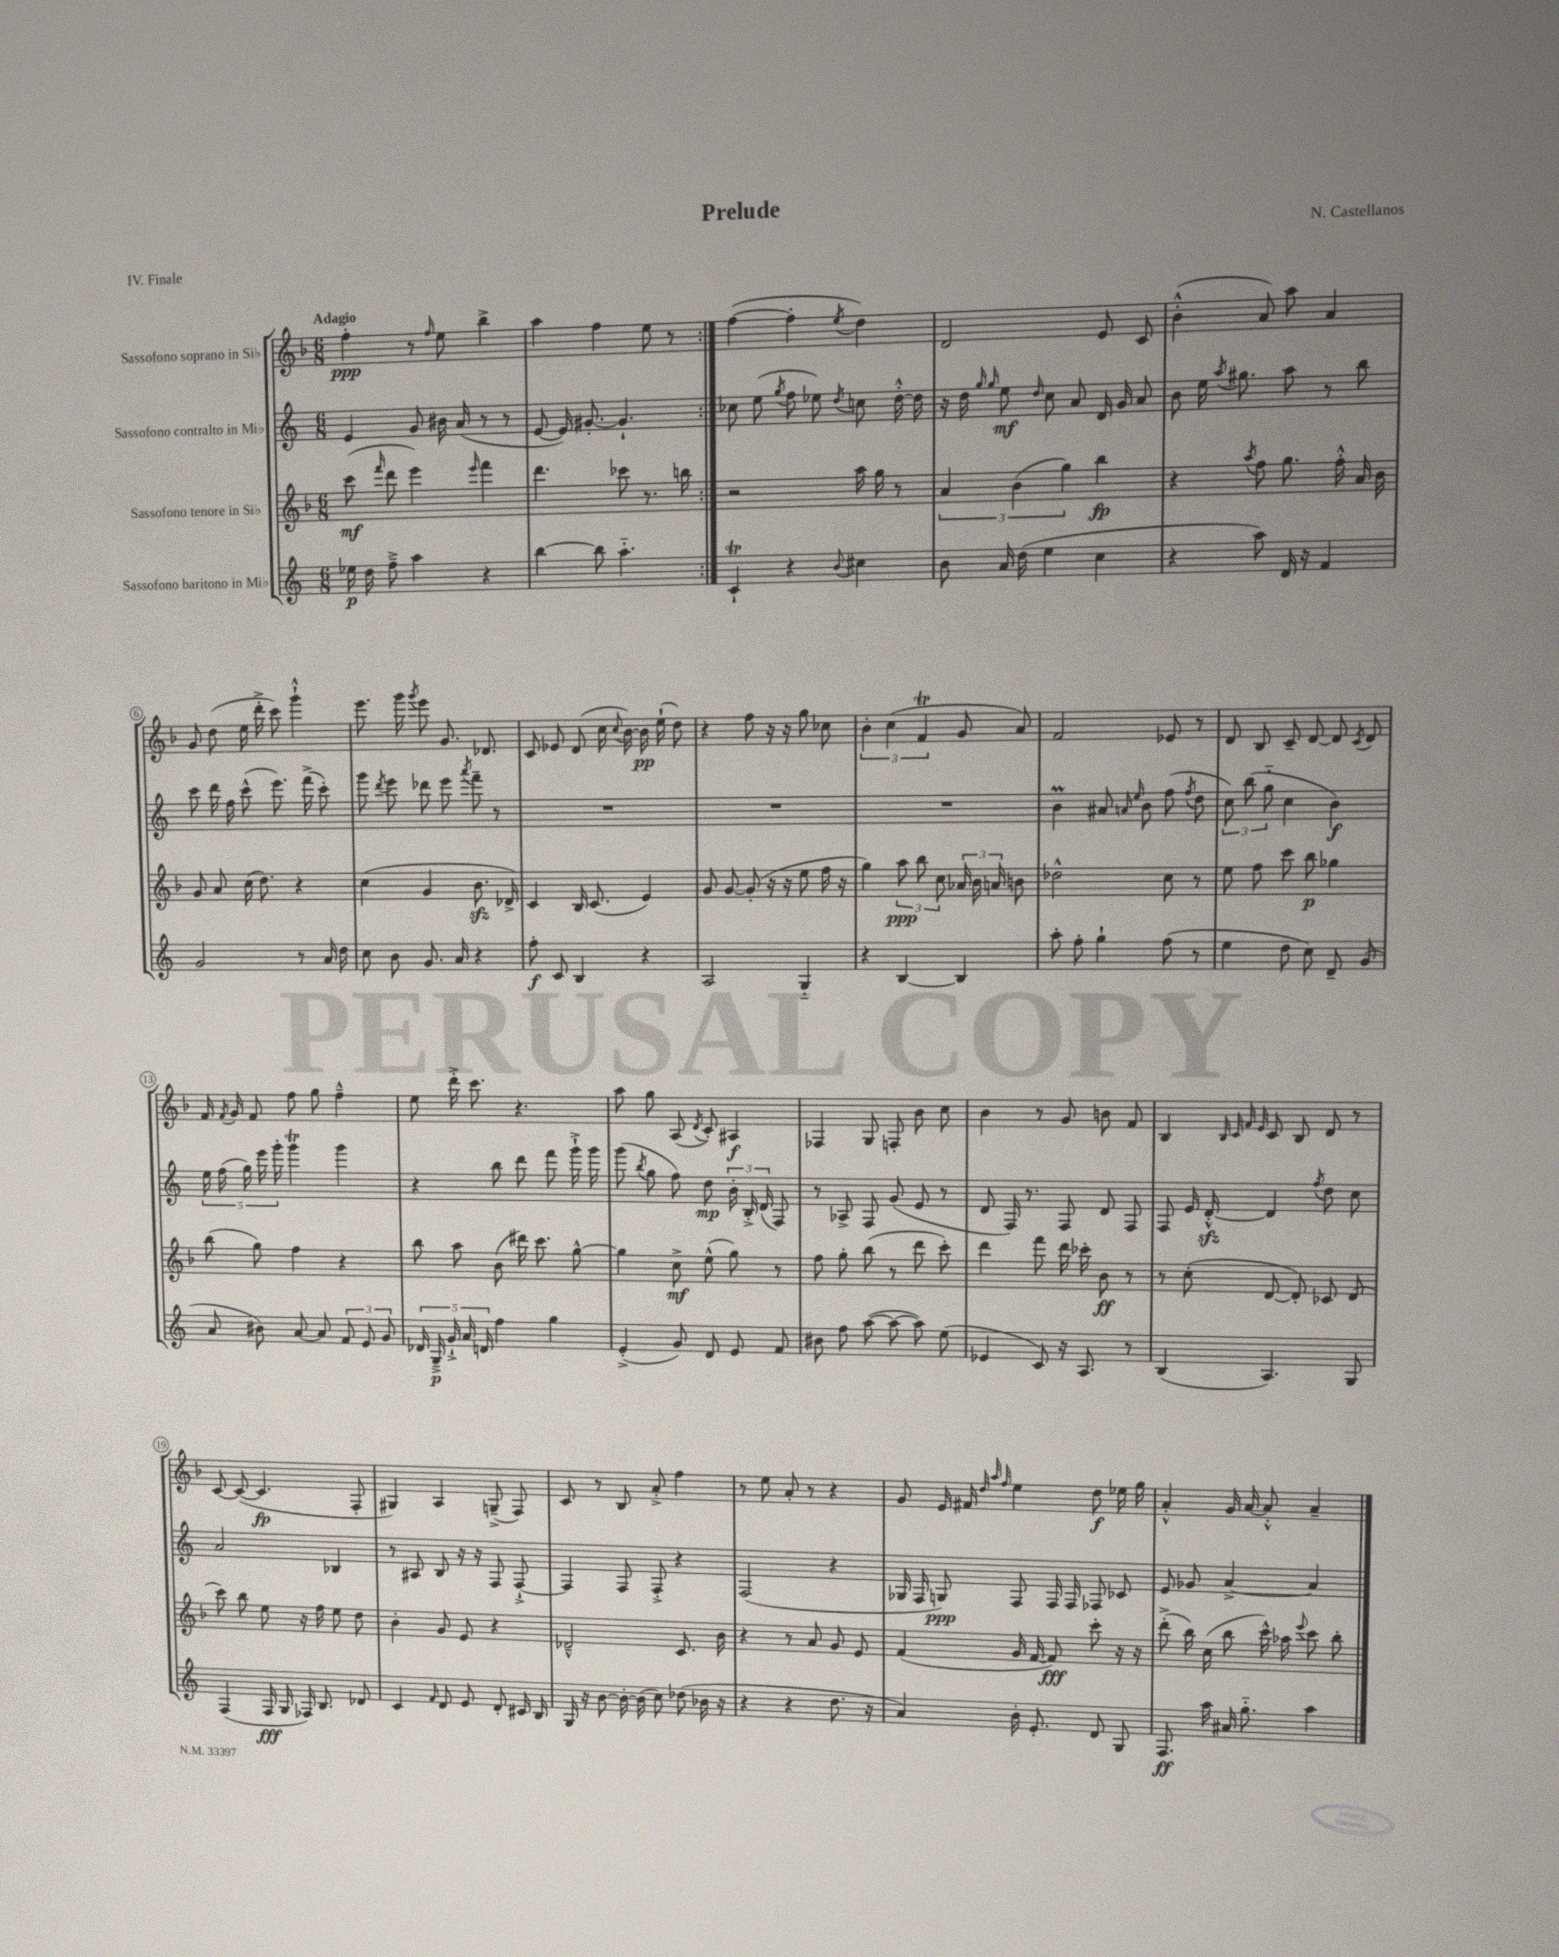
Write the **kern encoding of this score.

**kern	**kern	**kern	**kern
*staff4	*staff3	*staff2	*staff1
*clefG2	*clefG2	*clefG2	*clefG2
*k[]	*k[b-]	*k[]	*k[b-]
*M6/8	*M6/8	*M6/8	*M6/8
16ee-	(8ccc	4e	4ff'
16dd	.	.	.
.	16qqfff	.	.
8ff~^	8ddd	.	.
4aa	4eee)	8g	8r
.	.	.	16qqff
.	.	16b#	8ee
.	.	(16a	.
.	16qqeee	.	.
4r	4fff	8r	4bb-^
.	.	8r	.
=	=	=	=
[4bb	4.ddd	[8e	4aa
.	.	16e])	.
.	.	[8.g#'	.
8bb]	.	.	4ff
4.aa'~	8ccc-	4.g#`]	.
.	8.r	.	8ee
.	.	.	8r
.	16bb	.	.
=:|!	=:|!	=:|!	=:|!
4c`	2r	8cc-	([4ff
.	.	(8ee	.
.	.	8qgg	.
4r	.	8ff	4ff']
.	.	8ee-)	.
8qqb	.	8qdd	8qee
4cc#	16aa	8cc	4dd)
.	16gg	.	.
.	8r	[16dd'^^	.
.	.	16dd]	.
=	=	=	=
8b	6a	16r	2d
.	.	16dd	.
.	.	16qqgg	.
.	.	16qqgg	.
16a	.	8ee	.
.	(6b-	.	.
(16dd	.	.	.
.	.	16qqdd	.
4ee	.	8cc	.
.	6gg)	.	.
.	.	8a	.
4cc	4bb-	16d	8e
.	.	16g	.
.	.	8a	8c
=	=	=	=
4r	4r	8b	(4b-'^^
.	.	16ee	.
.	.	8qaa	.
.	.	8.gg#	.
.	8qaa	.	.
8aa)	8ff	.	8a)
16d	8.gg	8aa	8aa
16r	.	.	.
4f	.	8r	4a
.	16ff'^^	.	.
.	16a	8bb	.
.	16b-	.	.
=	=	=	=
2g	8g	8ccc	8g
.	8a	16ddd	(8dd
.	.	16ff	.
.	(16cc	(8ccc^^	16ee
.	8.dd)	.	16ddd'^
.	.	8.eee)	8ccc)
8r	4r	.	4ggg`^^
.	.	(16fff^	.
16a	.	8ccc')	.
16dd	.	.	.
=	=	=	=
8cc	(4cc	8ggg	8.eee
.	.	8qddd	.
8b	.	8eee	.
.	.	.	16ggg
.	.	.	8qggg
8.g	4g	8ddd-	8eee
.	.	8eee	8.g
16a	.	.	.
.	.	8qaaa	.
4r	8.b-	8fff~	.
.	.	.	8.d-
.	.	8r	.
.	16d-^)	.	.
=	=	=	=
8ff'	4c	2.r	8c
8c	.	.	8e-
4B	16B-	.	(8d
.	(8.c	.	.
.	.	.	16cc
.	.	.	8qqcc
.	.	.	[16b-)
4r	4e)	.	16b-]
.	.	.	(16ee`
.	.	.	8dd)
=	=	=	=
2A	8g	2.r	4r
.	[8g	.	.
.	(8g']	.	8ff
.	16r	.	16r
.	16r	.	16r
4G'~	8ee	.	8gg
.	16ff	.	8cc-
.	16r	.	.
=	=	=	=
4r	4gg)	2.r	6b-'
.	.	.	(6cc
[4B	12aa	.	.
.	12bb-	.	6f
.	12cc	.	.
4B]	24a-	.	8g
.	24b-	.	.
.	24a	.	.
.	8b	.	8a)
=	=	=	=
8aa'	2dd-^^	4b	2f
8ff'	.	.	.
4gg`	.	8a#	.
.	.	16qqa	.
.	.	16qqee	.
.	.	8b	.
(8ff	8cc	(8ff	8e-
.	.	8qff	.
8r	8r	8dd	8r
=	=	=	=
4ee	8ee	12cc)	8d
.	.	(12bb	.
.	8ff	.	8B-
.	.	12gg'~	.
8dd	8ccc	4cc	8c~
8cc)	8bb-	.	[8d
8d~	4gg-	4b)	8d]
.	.	.	8qc
(8g	.	.	8d
=	=	=	=
8a	(8bb-	20ee	16f
.	.	(20ff	.
.	.	.	8qf
.	.	.	16g
.	.	20gg)	.
8b#)	8gg)	.	8f
.	.	20eee	.
.	.	20ggg'	.
[8a	4ff	4ggg	8ff
8a]	.	.	8gg
12f	4r	4ggg	4ff~^^
12e	.	.	.
12g	.	.	.
=	=	=	=
20d-	8bb-	4r	8ee
20G~^	.	.	.
20g`^	.	.	.
.	8aa	.	16ddd'^
20a	.	.	.
.	.	.	8.ccc
20d	.	.	.
4ff	(8b-	8bb	.
.	16ddd#)	8ddd	4.r
.	8.ccc	.	.
4gg	.	8fff	.
.	[8gg^^	16ggg`^	.
.	.	16ggg	.
=	=	=	=
(4e'^	4gg]	(8ggg	8aa
.	.	8qbb	.
.	.	8gg	8gg
8g)	8cc^	8ff)	(8A
.	.	.	8qd
8d	(8ee^^	8dd	8c')
8e	8gg)	24b'	4A#
.	.	24B'^	.
.	.	(24d	.
8f	8r	8F)	.
=	=	=	=
8b#	8ff	8r	4F-
8ff	8gg'	8A-^	.
([8aa	(8bb-	8F	8G
8aa_	8r	(8g	8F'
8aa])	8ddd	8e	8b-
(8ee	8ccc')	8r	8cc
=	=	=	=
4e-	4ddd	8d	4b-
.	.	16F)	.
.	.	8.r	.
8c)	8fff	.	8r
16r	16ddd	8F	8g
8.A	16ccc-'	.	.
.	8b-	8d	8b
8r	8r	8F	8f
=	=	=	=
(4B	8r	8F	4B-
.	(8cc'	16e	.
.	.	[16d'^^	.
.	.	.	32qqB-
.	.	.	32qqc
.	.	.	32qqf
.	.	.	32qqe
4.A)	[8d	4d]	8c
.	8d'])	.	8B-
.	.	8qff	.
.	8c-	8dd	8d
8G	(8d	8cc	8r
=	=	=	=
(4F	8ccc)	2a	[8c
.	8bb-	.	(8c_
16F	8ee	.	4.c]
16G	.	.	.
16F-)	16r	.	.
8.B	16ff	.	.
.	8ee	4B-	.
8d-	8dd	.	8F'
=	=	=	=
4c	4b-'	8r	4G#)
.	.	8A#	.
16qqf	.	.	.
8d	8g	8B	4A
8e	8e	16r	.
.	.	16r	.
8d'	4r	8F	(8G~^
16c#	.	[8F`^	8F)
16B	.	.	.
=	=	=	=
16G	2d-~^^	4F]	8c
16r	.	.	.
[8b	.	.	8r
16b'_	.	8F	8B-
(16b]	.	.	.
8cc)	.	8F'^	8a'^
(8dd-	8.c	4r	4ff
16b-	.	.	.
16r	16b-	.	.
=	=	=	=
4r	4r	(2F	8r
.	.	.	8ee
4r	8r	.	8a'
.	8a	.	8r
8.dd	8g	4r	4r
.	8e	.	.
16r	.	.	.
=	=	=	=
4a)	(4f	16G-	8g
.	.	16F	.
.	.	8G)	16e
.	.	.	16f#
.	.	.	32qqdd
.	.	.	32qqaa
.	.	.	32qqff
16b'	16g	8F	4ee
8.e'	[16f	.	.
.	8f])	16F	.
.	.	16F	.
8d	8ccc'	8F-	8dd
8G	16r	8c-	16ee-
.	16r	.	16gg
=	=	=	=
8.F	(8ddd'^	8e	4a'^^
.	16bb-)	8g-	.
16aa	(16cc	.	.
16a#	8bb-	[4a^	16g
8.gg'~	.	.	[16a
.	16ccc^^)	.	8a'^^]
.	16aa-	.	.
.	8qqeee	.	.
4aa	8ccc	4a]	4a~
.	8bb-'	.	.
==	==	==	==
*-	*-	*-	*-
